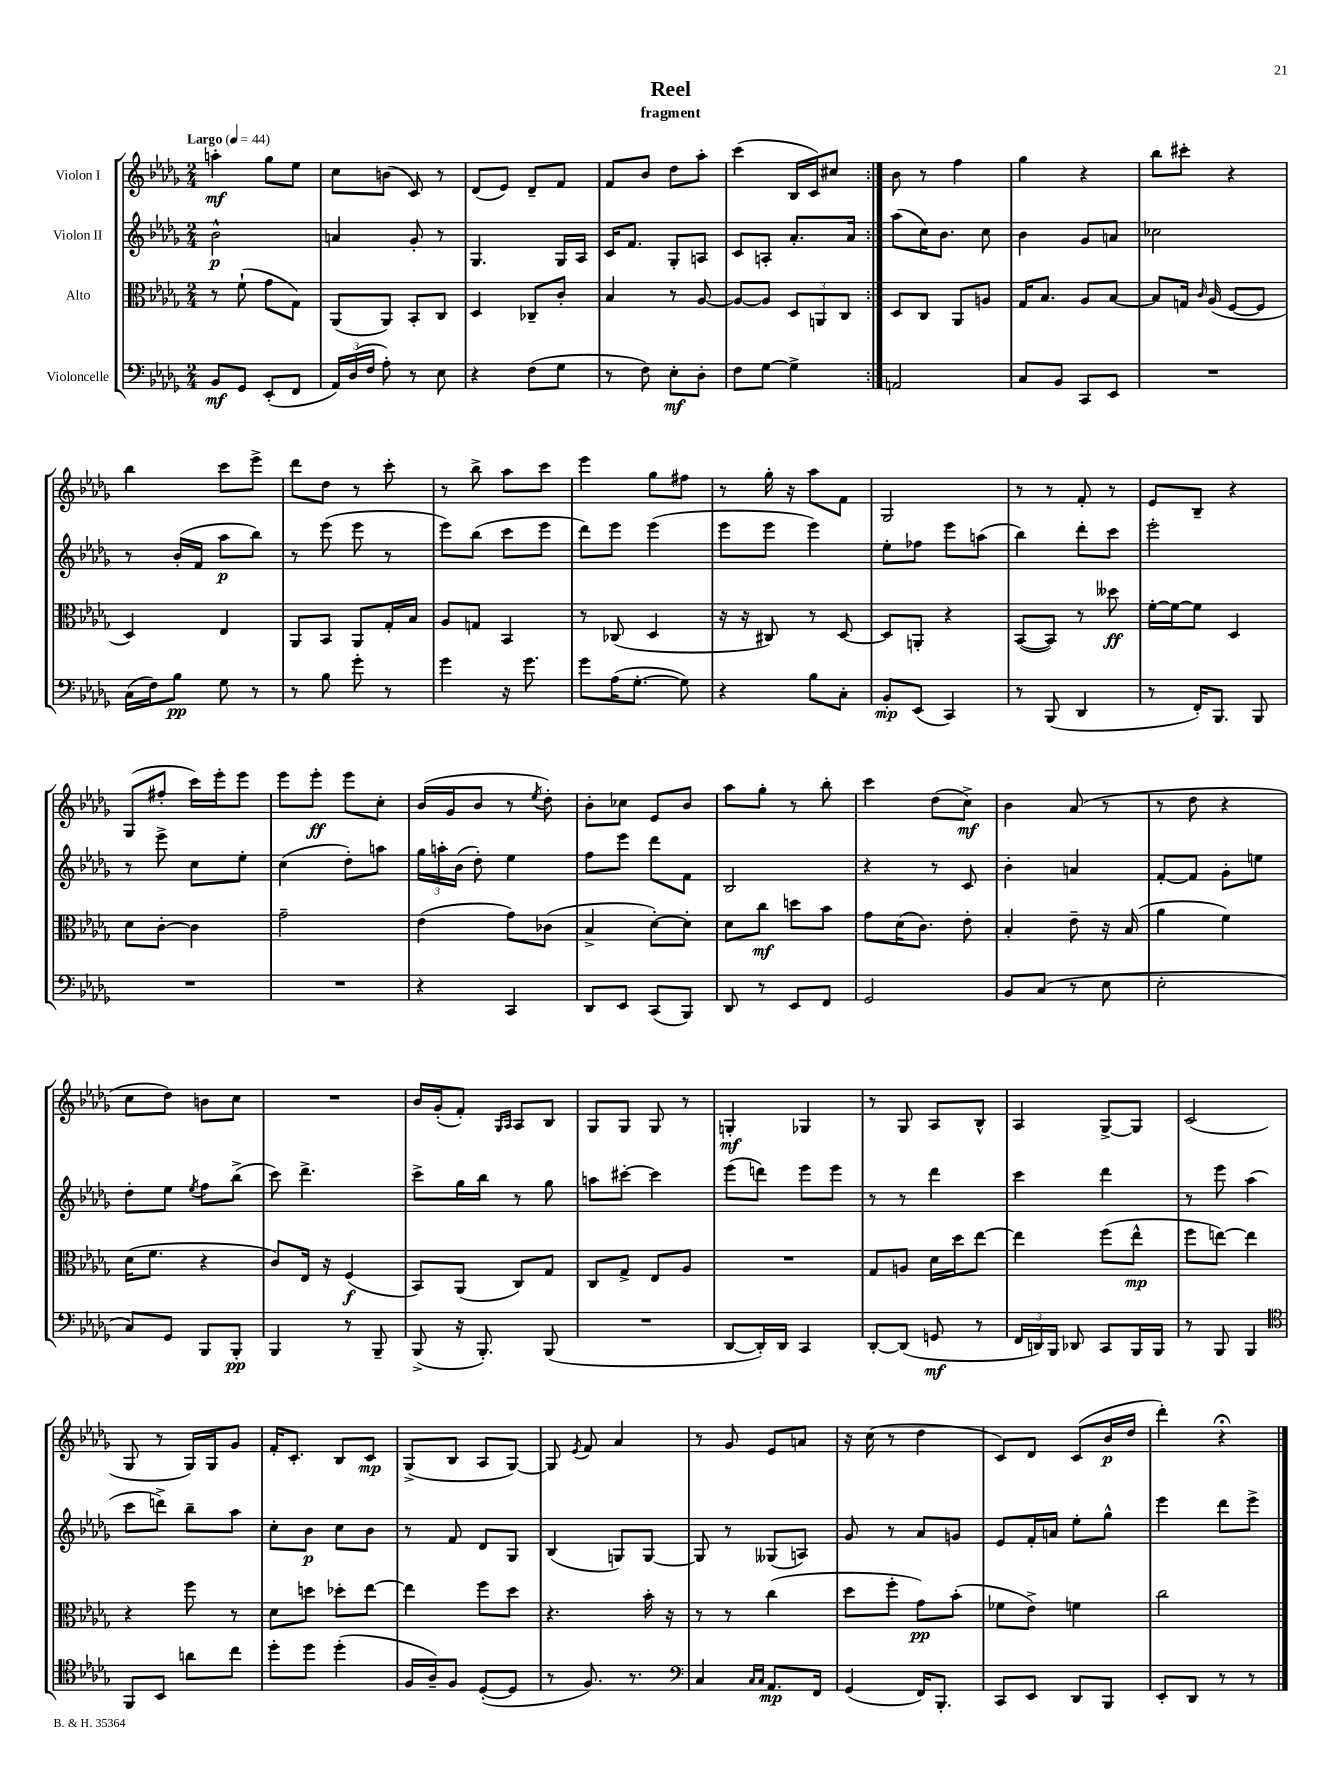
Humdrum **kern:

**kern	**dynam	**kern	**dynam	**kern	**dynam	**kern	**dynam
*part4	*part4	*part3	*part3	*part2	*part2	*part1	*part1
*staff4	*staff4	*staff3	*staff3	*staff2	*staff2	*staff1	*staff1
*I"Violoncelle	*	*I"Alto	*	*I"Violon II	*	*I"Violon I	*
*clefF4	*	*clefC3	*	*clefG2	*	*clefG2	*
*k[b-e-a-d-g-]	*	*k[b-e-a-d-g-]	*	*k[b-e-a-d-g-]	*	*k[b-e-a-d-g-]	*
*M2/4	*	*M2/4	*	*M2/4	*	*M2/4	*
*MM44	*	*MM44	*	*MM44	*	*MM44	*
=1	=1	=1	=1	=1	=1	=1	=1
!	!	!	!	!	!	!LO:TX:a:B:t=Largo	!
8BB-/L	mf	8r	.	2b-^^\	p	4aan'\	mf
8GG-/J	.	(8f`\	.	.	.	.	.
(8EE-'/L	.	8g-\L	.	.	.	8gg-\L	.
8FF/J	.	8G-\J)	.	.	.	8ee-\J	.
=2	=2	=2	=2	=2	=2	=2	=2
24AA-/LL)	.	(8AA-/L	.	4an/	.	8cc\L	.
(24D-/	.	.	.	.	.	.	.
24F/JJ	.	.	.	.	.	.	.
8A-'\)	.	8AA-/J)	.	.	.	(8bn\J	.
8r	.	8BB-'/L	.	8g-'/	.	8c/)	.
8E-\	.	8C/J	.	8r	.	8r	.
=3	=3	=3	=3	=3	=3	=3	=3
4r	.	4D-/	.	4.G-/	.	(8d-/L	.
.	.	.	.	.	.	8e-/J)	.
(8F\L	.	8C-X~/L	.	.	.	8d-~/L	.
8G-\J	.	8c'/J	.	16G-/LL	.	8f/J	.
.	.	.	.	16A-/JJ	.	.	.
=4	=4	=4	=4	=4	=4	=4	=4
8r	.	4B-/	.	16c/KL	.	8f/L	.
.	.	.	.	8.f/J	.	.	.
8F\)	.	.	.	.	.	8b-/J	.
8E-'\L	mf	8r	.	8G-'/L	.	8dd-\L	.
8D-'\J	.	[8A-/	.	8An/J	.	8aa-'\J	.
=5	=5	=5	=5	=5	=5	=5	=5
8F\L	.	8A-/L_	.	8c/L	.	(4ccc\	.
[8G-\J	.	8A-/J]	.	8An'/J	.	.	.
4G-^\]	.	12D-/L	.	8.a-'/L	.	16B-/LL	.
.	.	.	.	.	.	16c/J)	.
.	.	12AAn/	.	.	.	.	.
.	.	.	.	.	.	8cc#X/J	.
.	.	12C/J	.	.	.	.	.
.	.	.	.	16a-/Jk	.	.	.
=6:|!	=6:|!	=6:|!	=6:|!	=6:|!	=6:|!	=6:|!	=6:|!
2AAn/	.	8D-/L	.	(8aa-\L	.	8b-\	.
.	.	8C/J	.	16cc\K)	.	8r	.
.	.	.	.	8.b-\J	.	.	.
.	.	8AA-/L	.	.	.	4ff\	.
.	.	8An/J	.	8cc\	.	.	.
=7	=7	=7	=7	=7	=7	=7	=7
8C/L	.	16G-/KL	.	4b-\	.	4gg-\	.
.	.	8.B-/J	.	.	.	.	.
8BB-/J	.	.	.	.	.	.	.
8CC/L	.	8A-/L	.	8g-/L	.	4r	.
8EE-/J	.	[8B-/J	.	8an/J	.	.	.
=8	=8	=8	=8	=8	=8	=8	=8
2r	.	8B-/L]	.	2cc-X\	.	8bb-\L	.
.	.	16Gn/Jk	.	.	.	8ccc#X'\J	.
.	.	16qqc/	.	.	.	.	.
.	.	(16A-/	.	.	.	.	.
.	.	[8F/L	.	.	.	4r	.
.	.	8F/J]	.	.	.	.	.
!!LO:LB:g=z
=9	=9	=9	=9	=9	=9	=9	=9
(16C\LL	.	4D-/)	.	8r	.	4bb-\	.
16F\J)	.	.	.	.	.	.	.
8B-\J	pp	.	.	(16b-'/LL	.	.	.
.	.	.	.	16f/JJ	.	.	.
8G-\	.	4E-/	.	8aa-\L	p	8ccc\L	.
8r	.	.	.	8bb-\J)	.	8eee-^\J	.
=10	=10	=10	=10	=10	=10	=10	=10
8r	.	8AA-/L	.	8r	.	8ddd-\L	.
8B-\	.	8BB-/J	.	(8eee-\	.	8dd-\J	.
8g-'\	.	8AA-/L	.	8eee-\	.	8r	.
8r	.	16G-'/L	.	8r	.	8ccc'\	.
.	.	16B-/JJ	.	.	.	.	.
=11	=11	=11	=11	=11	=11	=11	=11
4g-\	.	8A-/L	.	8eee-\L)	.	8r	.
.	.	8Gn/J	.	(8bb-\J	.	8bb-^\	.
16r	.	4BB-/	.	8ccc\L	.	8aa-\L	.
8.g-\	.	.	.	.	.	.	.
.	.	.	.	8eee-\J	.	8ccc\J	.
=12	=12	=12	=12	=12	=12	=12	=12
8g-\L	.	8r	.	8ddd-\L)	.	4eee-\	.
(16A-\K	.	(8C-X/	.	8eee-\J	.	.	.
[8.G-'\J	.	.	.	.	.	.	.
.	.	4D-/	.	(4eee-\	.	8gg-\L	.
8G-\])	.	.	.	.	.	8ff#X\J	.
=13	=13	=13	=13	=13	=13	=13	=13
4r	.	16r	.	8eee-\L	.	8r	.
.	.	16r	.	.	.	.	.
.	.	8C#X/)	.	8eee-\J	.	16gg-'\	.
.	.	.	.	.	.	16r	.
8B-\L	.	8r	.	4eee-\)	.	8aa-\L	.
8C'\J	.	[8D-/	.	.	.	8f\J	.
=14	=14	=14	=14	=14	=14	=14	=14
8BB-'/L	mp	8D-/L]	.	8ee-'\L	.	2G-/	.
(8EE-/J	.	8AAn'/J	.	8ff-X\J	.	.	.
4CC/)	.	4r	.	8eee-\L	.	.	.
.	.	.	.	(8aan\J	.	.	.
=15	=15	=15	=15	=15	=15	=15	=15
8r	.	([8BB-/L	.	4bb-\)	.	8r	.
(8BBB-/	.	8BB-/J])	.	.	.	8r	.
4DD-/	.	8r	.	8ddd-'\L	.	8f'/	.
.	.	8dd--X\	ff	8ccc\J	.	8r	.
=16	=16	=16	=16	=16	=16	=16	=16
8r	.	[16f'\LL	.	2eee-'\	.	8e-/L	.
.	.	16f\J_	.	.	.	.	.
16FF'/KL)	.	8f\J]	.	.	.	8B-~/J	.
8.BBB-/J	.	.	.	.	.	.	.
.	.	4D-/	.	.	.	4r	.
8BBB-/	.	.	.	.	.	.	.
!!LO:LB:g=z
=17	=17	=17	=17	=17	=17	=17	=17
2r	.	8d-\L	.	8r	.	(8G-/L	.
.	.	[8c'\J	.	8eee-^\	.	8ff#X'/J	.
.	.	4c\]	.	8cc\L	.	16ccc\LL)	.
.	.	.	.	.	.	16eee-'\J	.
.	.	.	.	8ee-'\J	.	8eee-\J	.
=18	=18	=18	=18	=18	=18	=18	=18
2r	.	2g-~\	.	(4cc\	.	8eee-\L	.
.	.	.	.	.	.	8eee-'\J	ff
.	.	.	.	8dd-'\L)	.	8eee-\L	.
.	.	.	.	8aan\J	.	8cc'\J	.
=19	=19	=19	=19	=19	=19	=19	=19
4r	.	(4e-\	.	24gg-\LL	.	(16b-/LL	.
.	.	.	.	24aan'\	.	.	.
.	.	.	.	.	.	16g-/J	.
.	.	.	.	(24b-\JJ	.	.	.
.	.	.	.	8dd-'\)	.	8b-/J	.
4CC/	.	8g-\L)	.	4ee-\	.	8r	.
.	.	.	.	.	.	8qee-/	.
.	.	(8c-X\J	.	.	.	8dd-'\)	.
=20	=20	=20	=20	=20	=20	=20	=20
8DD-/L	.	4B-^/	.	8ff\L	.	8b-'\L	.
8EE-/J	.	.	.	8eee-\J	.	8cc-X\J	.
(8CC/L	.	[8d-'\L)	.	8ddd-\L	.	8e-/L	.
8BBB-/J)	.	8d-'\J]	.	8f\J	.	8b-/J	.
=21	=21	=21	=21	=21	=21	=21	=21
8DD-/	.	8d-\L	.	2B-/	.	8aa-\L	.
8r	.	8cc\J	mf	.	.	8gg-'\J	.
8EE-/L	.	8ddn\L	.	.	.	8r	.
8FF/J	.	8b-\J	.	.	.	8bb-'\	.
=22	=22	=22	=22	=22	=22	=22	=22
2GG-/	.	8g-\L	.	4r	.	4ccc\	.
.	.	(16d-\K	.	.	.	.	.
.	.	8.c\J)	.	.	.	.	.
.	.	.	.	8r	.	(8dd-\L	.
.	.	8e-'\	.	8c/	.	8cc^\J)	mf
=23	=23	=23	=23	=23	=23	=23	=23
8BB-/L	.	4B-'/	.	4b-'\	.	4b-\	.
(8C/J	.	.	.	.	.	.	.
8r	.	8e-~\	.	4an/	.	(8a-/	.
8E-\	.	16r	.	.	.	8r	.
.	.	(16B-/	.	.	.	.	.
=24	=24	=24	=24	=24	=24	=24	=24
2E-'\	.	4a-\	.	[8f'/L	.	8r	.
.	.	.	.	8f/J]	.	8dd-\	.
.	.	4f\)	.	8g-'\L	.	4r	.
.	.	.	.	8een\J	.	.	.
!!LO:LB:g=z
=25	=25	=25	=25	=25	=25	=25	=25
8C/L)	.	(16d-\KL	.	8dd-'\L	.	8cc\L	.
.	.	8.f\J	.	.	.	.	.
8GG-/J	.	.	.	8ee-\J	.	8dd-\J)	.
.	.	.	.	8qee-/	.	.	.
8BBB-/L	.	4r	.	8ff\L	.	8bn\L	.
8BBB-'/J	pp	.	.	(8bb-^\J	.	8cc\J	.
=26	=26	=26	=26	=26	=26	=26	=26
4BBB-/	.	8c/L)	.	8ccc\)	.	2r	.
.	.	16E-/Jk	.	4.ddd-^\	.	.	.
.	.	16r	.	.	.	.	.
8r	.	(4F/	f	.	.	.	.
8BBB-~/	.	.	.	.	.	.	.
=27	=27	=27	=27	=27	=27	=27	=27
(8BBB-^/	.	8BB-/L)	.	8ccc^\L	.	16b-/LL	.
.	.	.	.	.	.	(16g-'/J	.
16r	.	(8AA-/J	.	16gg-\L	.	8f'/J)	.
8.BBB-'/)	.	.	.	16bb-\JJ	.	.	.
.	.	.	.	.	.	16qqG-/LL	.
.	.	.	.	.	.	16qqA-/JJ	.
.	.	8C/L)	.	8r	.	8A-/L	.
(8BBB-/	.	8G-/J	.	8gg-\	.	8B-/J	.
=28	=28	=28	=28	=28	=28	=28	=28
2r	.	8C/L	.	8aan\L	.	8G-/L	.
.	.	8G-^/J	.	[8ccc#X'\J	.	8G-/J	.
.	.	8E-/L	.	4ccc#\]	.	8G-/	.
.	.	8A-/J	.	.	.	8r	.
=29	=29	=29	=29	=29	=29	=29	=29
[8DD-/L	.	2r	.	(8eee-\L	.	4Gn'/	mf
16DD-'/L])	.	.	.	8dddn\J)	.	.	.
16DD-/JJ	.	.	.	.	.	.	.
4CC/	.	.	.	8eee-\L	.	4G-X/	.
.	.	.	.	8eee-\J	.	.	.
=30	=30	=30	=30	=30	=30	=30	=30
[8DD-'/L	.	8G-/L	.	8r	.	8r	.
(8DD-/J]	.	8An/J	.	8r	.	8G-/	.
8GGn/	mf	16d-\LL	.	4ddd-\	.	8A-/L	.
.	.	16dd-\J	.	.	.	.	.
8r	.	[8ee-\J	.	.	.	8B-^^/J	.
=31	=31	=31	=31	=31	=31	=31	=31
24FF/LL	.	4ee-\]	.	4ccc\	.	4A-/	.
24DDn/)	.	.	.	.	.	.	.
24BBB-/JJ	.	.	.	.	.	.	.
8DD-X/	.	.	.	.	.	.	.
8CC/L	.	(8ff\L	.	4ddd-\	.	[8G-^/L	.
16BBB-/L	.	8ee-^^\J	mp	.	.	8G-/J]	.
16BBB-/JJ	.	.	.	.	.	.	.
=32	=32	=32	=32	=32	=32	=32	=32
8r	.	8ff\L	.	8r	.	(2c/	.
8BBB-/	.	[8een\J)	.	8eee-\	.	.	.
4BBB-/	.	4ee\]	.	(4aa-\	.	.	.
!!LO:LB:g=z
=33	=33	=33	=33	=33	=33	=33	=33
*clefC4	*	*	*	*	*	*	*
8FF/L	.	4r	.	8ccc\L	.	8G-/	.
8BB-/J	.	.	.	8dddn^\J)	.	8r	.
8an\L	.	8ff\	.	8bb-~\L	.	16G-/LL)	.
.	.	.	.	.	.	16G-/J	.
8cc\J	.	8r	.	8aa-\J	.	8g-/J	.
=34	=34	=34	=34	=34	=34	=34	=34
8dd-'\L	.	8d-\L	.	8cc'\L	.	16f'/KL	.
.	.	.	.	.	.	8.c'/J	.
8dd-\J	.	8ddn\J	.	8b-\J	p	.	.
(4dd-'\	.	8dd-X'\L	.	8cc\L	.	8B-/L	.
.	.	[8ee-\J	.	8b-\J	.	8c/J	mp
=35	=35	=35	=35	=35	=35	=35	=35
16F/LL	.	4ee-\]	.	8r	.	(8G-^/L	.
16A-~/J)	.	.	.	.	.	.	.
8F/J	.	.	.	8f/	.	8B-/J	.
([8D-'/L	.	8ff\L	.	8d-/L	.	8A-/L	.
8D-/J]	.	8dd-\J	.	8G-/J	.	[8G-/J)	.
=36	=36	=36	=36	=36	=36	=36	=36
8r	.	4.r	.	(4B-/	.	8G-/]	.
.	.	.	.	.	.	8qe-/	.
8.F/)	.	.	.	.	.	8f/	.
.	.	.	.	8Gn/L)	.	4a-/	.
8.r	.	.	.	.	.	.	.
.	.	16b-'\	.	[8G/J	.	.	.
.	.	16r	.	.	.	.	.
=37	=37	=37	=37	=37	=37	=37	=37
*clefF4	*	*	*	*	*	*	*
4C/	.	8r	.	8G/]	.	8r	.
.	.	8r	.	8r	.	8g-/	.
16qqC/LL	.	.	.	.	.	.	.
16qqC/JJ	.	.	.	.	.	.	.
8.AA-/L	mp	(4cc\	.	(8G--X/L	.	8e-/L	.
.	.	.	.	8An/J)	.	8an/J	.
16FF/Jk	.	.	.	.	.	.	.
=38	=38	=38	=38	=38	=38	=38	=38
(4GG-/	.	8dd-\L	.	8g-/	.	16r	.
.	.	.	.	.	.	(16cc\	.
.	.	8ff'\J	.	8r	.	8r	.
16FF/KL)	.	8g-\L)	pp	8a-/L	.	4dd-\	.
8.BBB-'/J	.	.	.	.	.	.	.
.	.	(8b-'\J	.	8gn/J	.	.	.
=39	=39	=39	=39	=39	=39	=39	=39
8CC/L	.	8f-X\L	.	8e-/L	.	8c/L)	.
8EE-/J	.	8e-^\J)	.	16f'/L	.	8d-/J	.
.	.	.	.	16an/JJ	.	.	.
8DD-/L	.	4fn\	.	8ee-'\L	.	(8c/L	.
8BBB-/J	.	.	.	8gg-^^\J	.	16b-/L	p
.	.	.	.	.	.	16dd-/JJ	.
=40	=40	=40	=40	=40	=40	=40	=40
8EE-'/L	.	2cc\	.	4eee-\	.	4ddd-'\)	.
8DD-/J	.	.	.	.	.	.	.
8r	.	.	.	8ddd-\L	.	4r;<	.
8r	.	.	.	8eee-^\J	.	.	.
==	==	==	==	==	==	==	==
*-	*-	*-	*-	*-	*-	*-	*-
